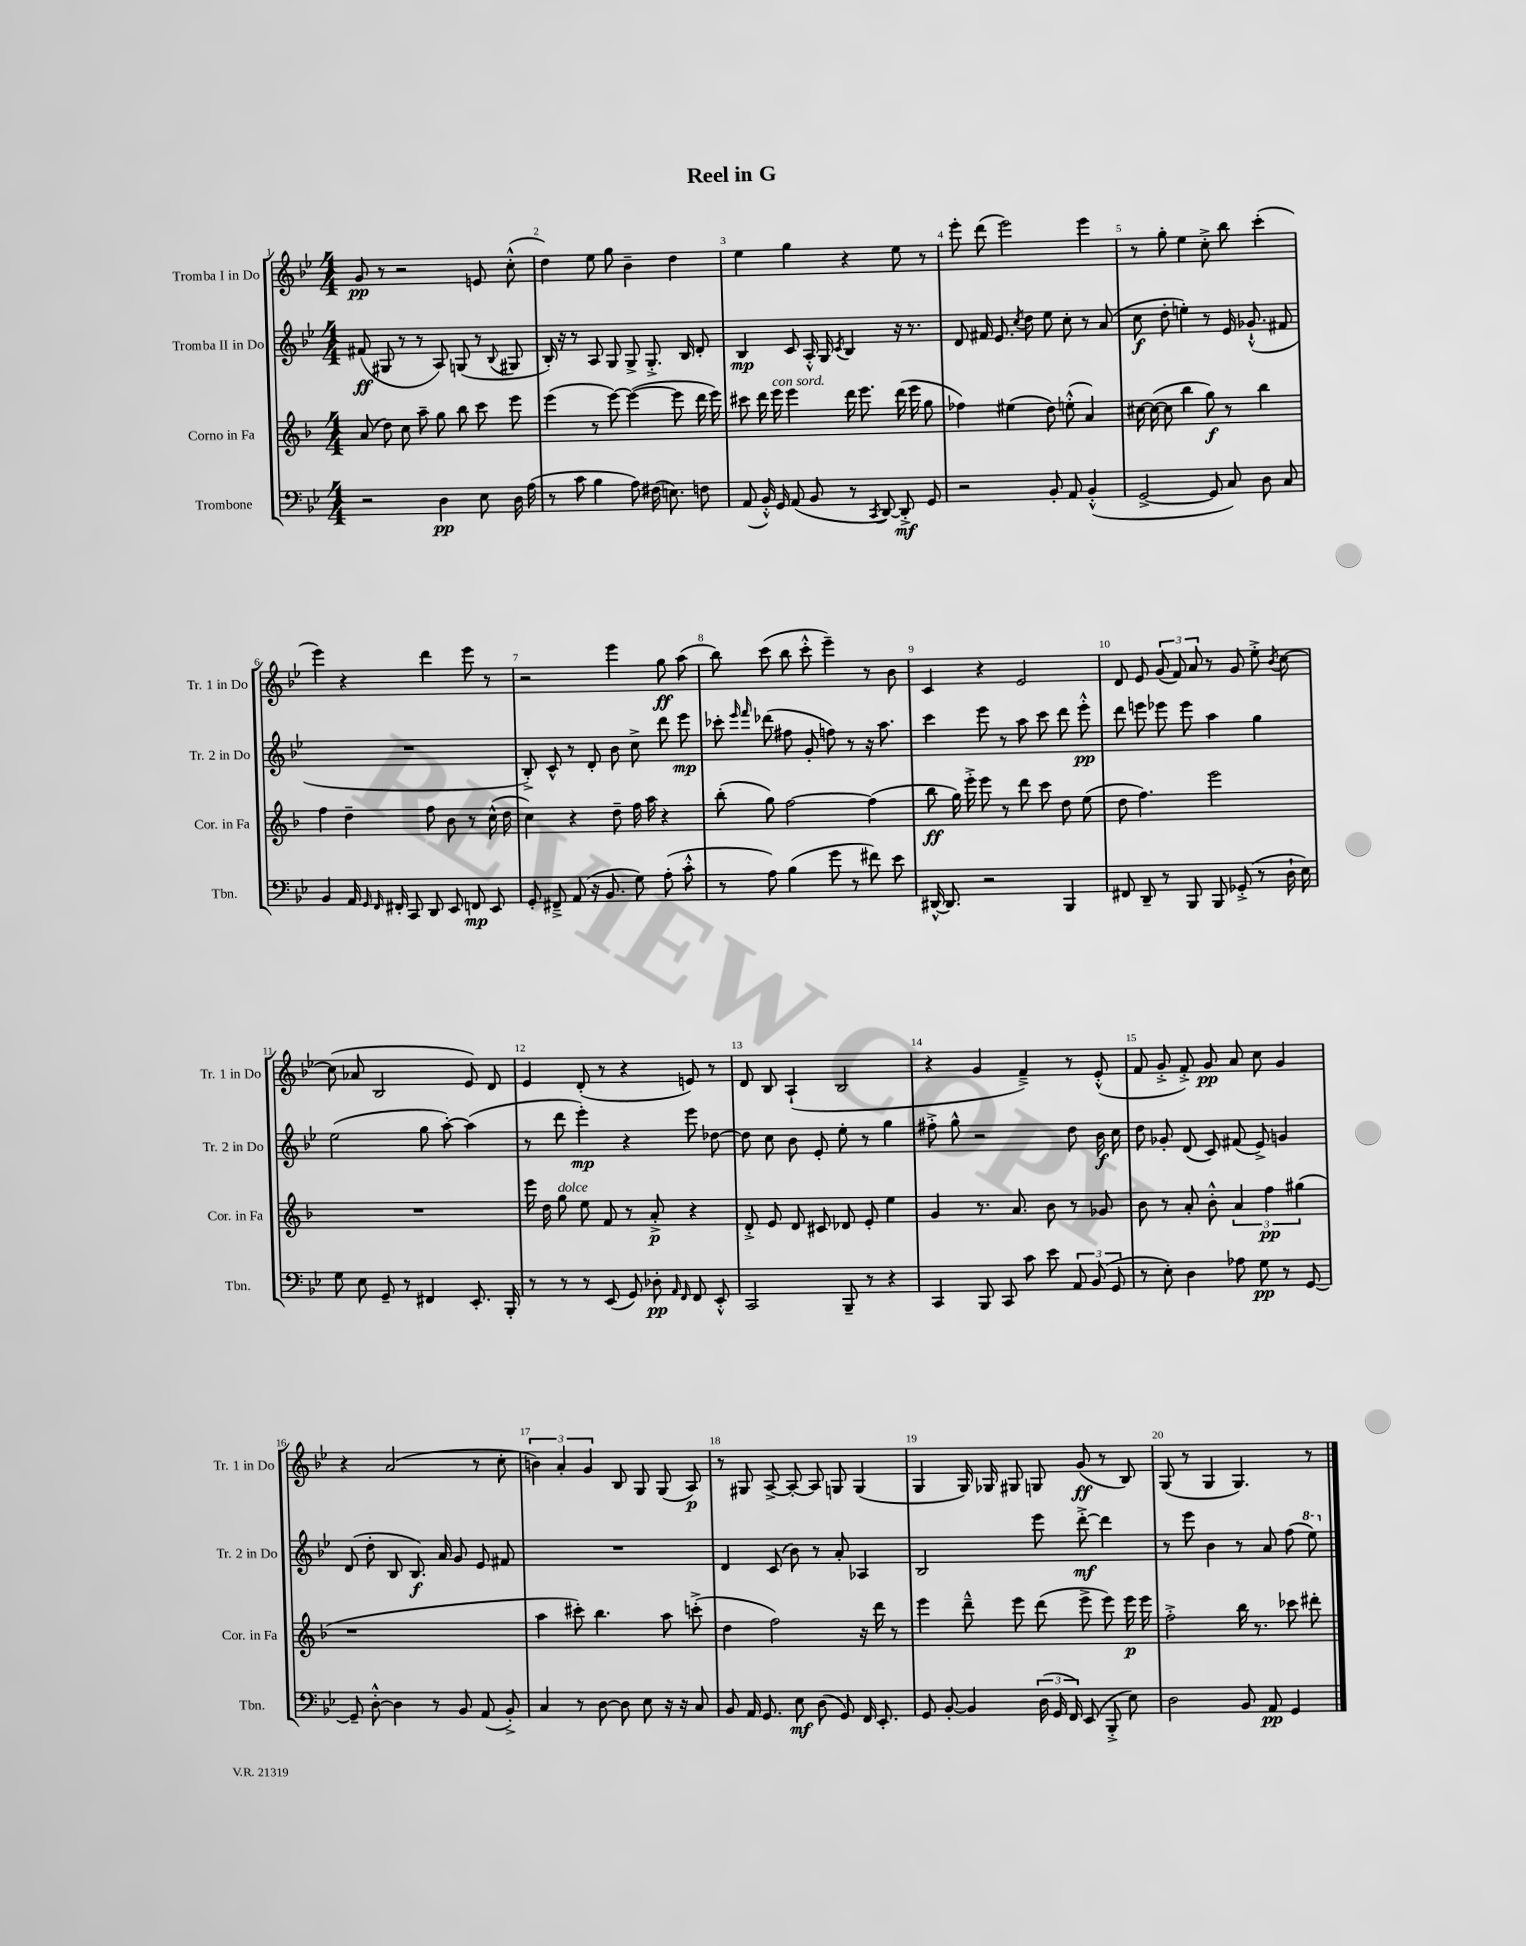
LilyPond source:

\header { title = "Reel in G" }
<<
\new StaffGroup <<
\new Staff = "s0" \with { instrumentName = "Tromba I in Do" shortInstrumentName = "Tr. 1 in Do" } {
    \clef treble \key bes \major \numericTimeSignature \time 4/4
    \autoBeamOff g'8\pp r8 r2 e'8 c''8-.-^( |
    d''4) ees''8 g''8 bes'4-- d''4 |
    ees''4 g''4 r4 ees''8 r8 |
    ees'''8-. d'''8( ees'''2) ees'''4 |
    r8 g''8-. ees''4 c''8-.-> bes''8 c'''4-.( |
    ees'''4) r4 d'''4 ees'''8 r8 |
    r2 ees'''4 g''8\ff a''8( |
    bes''8) c'''8( bes''8 c'''8-.-^ ees'''4--) r8 bes'8 |
    c'4 r4 ees'2 |
    d'8 ees'8 \tuplet 3/2 { g'8( f'8) a'8 } r8 g'8 ees''8-.-> \acciaccatura { bes'8 } c''8~ |
    c''8( aes'8 bes2 ees'8) d'8 |
    ees'4 d'8-.( r8 r4 e'8) r8 |
    d'8 bes8 a4-!( bes2 |
    r4 g'4 f'4--->) r8 ees'8-.-^( |
    f'8 g'8-.-> f'8-.->) g'8\pp a'8 c''8 g'4 |
    r4 a'2( r8 c''8-. |
    \tuplet 3/2 { b'4) a'4-. g'4 } bes8 g8 g8( a8\p) |
    r8 gis8 a8~-> a8~-. a8 g8 g4( |
    g4 g16) ges16 gis8 g8 g'8\ff( r8 bes8) |
    g8( r8 g4 g4.) r8 \bar "|." |
}
\new Staff = "s1" \with { instrumentName = "Tromba II in Do" shortInstrumentName = "Tr. 2 in Do" } {
    \clef treble \key bes \major \numericTimeSignature \time 4/4
    \autoBeamOff fis'8\ff( gis8 r8 r8 a8) g8( r8 \appoggiatura { bes8 } gis8 |
    bes16-.) r16 r8 a8 g8 g8-> g8.-.-> bes16 d'8-. |
    bes4\mp c'8 a16-.-^ g16 \acciaccatura { c'8 } bes4 r16 r8. |
    d'8 fis'16 ees'8. \acciaccatura { c''8 } d''8 ees''8 c''8-. r8 a'8( |
    c''8\f d''8-. e''4-.) r8 ees'16 ges'8.-!-^( fis'8 |
    R1 |
    bes8-.->) c'8-^ r8 d'8-. bes'8 c''8-> d'''8 ees'''8\mp |
    ces'''8-. \grace { ees'''16 f'''16 } des'''8( fis''8 g'8-. f''8) r8 r16 a''8. |
    c'''4 ees'''8 r8 a''8 c'''8 d'''8 ees'''8-.-^\pp |
    d'''8 e'''8 ees'''8 ees'''8 a''4 g''4 |
    ees''2( g''8 a''8~-.) a''4( |
    r8 d'''8 ees'''4-.\mp) r4 ees'''8 des''8~ |
    des''8 c''8 bes'8 ees'8-. ees''8-. r8 g''4 |
    fis''8-.-> g''8-^ r2 d''8 bes'16\f c''16 |
    d''8 ges'8-. d'8( c'8) fis'8( ees'8->) g'4 |
    d'8( d''8-. bes8 bes8.\f) a'16 g'8 ees'8 fis'8 |
    R1 |
    d'4 c'8( bes'8) r8 a'8-. aes4 |
    bes2 ees'''8 d'''8~-.->\mf d'''4 |
    r8 ees'''8 bes'4 r8 a'8 f''8( \ottava #1 ees'''8) \ottava #0 \bar "|." |
}
\new Staff = "s2" \with { instrumentName = "Corno in Fa" shortInstrumentName = "Cor. in Fa" } {
    \clef treble \key f \major \numericTimeSignature \time 4/4
    \autoBeamOff a'8( d''8) c''8 a''8-- g''8 bes''8 c'''8 e'''8 |
    e'''4( r8 e'''8~) e'''4~( e'''8 d'''16 e'''16) |
    cis'''8 d'''16 e'''16^\markup { \italic "con sord." } e'''4 d'''16 e'''8. d'''16( e'''16 g''8 |
    fes''4) eis''4( d''8) e''8-.-^( a'4) |
    cis''16~ cis''16~( cis''8 bes''4 g''8\f) r8 bes''4 |
    f''4 d''4-- f''8 bes'8 r8 c''16-^( d''16 |
    c''4) r4 d''8-- f''16 a''16 r4 |
    bes''8-.( g''8) f''2~ f''4( |
    bes''8\ff g''16) e'''16-.-> e'''8 r8 d'''8 c'''8 d''8 e''8( |
    d''8 f''4.) e'''2 |
    R1 |
    e'''16 d''16 g''8^\markup { \italic "dolce" } e''8 f'8 r8 a'8-.->\p r4 |
    d'8-.-> e'8 d'8 cis'8 des'8 e'8-. e''4 |
    g'4 r8. a'8. bes'8 r8 ges'8 |
    bes'8 r8 a'8-. bes'8-.-^ \tuplet 3/2 { a'4 f''4\pp gis''4( } |
    r1 |
    a''4 cis'''8-.) bes''4. a''8 c'''8-.->( |
    d''4 f''2) r16 d'''16 r8 |
    e'''4 d'''8---^ e'''8 d'''8( e'''8-> e'''8) e'''16\p e'''16 |
    f''2-.-> bes''16 r8. ces'''8 dis'''8-. \bar "|." |
}
\new Staff = "s3" \with { instrumentName = "Trombone" shortInstrumentName = "Tbn." } {
    \clef bass \key bes \major \numericTimeSignature \time 4/4
    \autoBeamOff r2 d4\pp ees8 d16 a16( |
    r8 c'8 bes4 a8) fis16( e8.) f8 |
    a,8( bes,16-.-^) g,16 a,8( bes,8 r8 \acciaccatura { c,8 } d,8~) d,8-.->\mf g,8 |
    r2 bes,8-. a,8 bes,4-.-^( |
    g,2~-> g,8 c8) d8 c8 |
    bes,4 a,16 \grace { g,16 f,16 } fis,16-. c,8 d,8 ees,8 f,8\mp ees,8 |
    g,8-. fis,8---> a,8( r16 bes,8. g8) a8-.( c'8-.-^ |
    r8 a8) bes4( g'8 r8 fis'8) ees'8 |
    dis,16~-^ dis,8. r2 bes,,4 |
    fis,8 d,8-- r8 bes,,8 bes,,8 ges,8-.->( r8 d16-! ees16) |
    g8 ees8 g,8-- r8 fis,4 ees,8.-. bes,,16-. |
    r8 r8 r8 ees,8( g,8) des8-.\pp \grace { a,16 f,16 } f,8 ees,8-.-^ |
    c,2 bes,,8-- r8 r4 |
    c,4 bes,,8 c,8 c'8 ees'8 \tuplet 3/2 { a,8 bes,8( g,8 } |
    r8 ees8-.) d4 aes8 g8\pp r8 g,8~ |
    g,8-- d8~-.-^ d4 r8 bes,8 a,8( bes,8-.->) |
    c4 r8 d8~ d8 ees8 r16 r16 c8 |
    bes,8 a,16 g,8. ees8\mf d8( g,8) f,16 ees,8.-. |
    g,8 bes,8~-. bes,4 \tuplet 3/2 { d16( g,16 f,16) } ees,8( bes,,8-.-> ees8) |
    d2 bes,8 a,8\pp g,4 \bar "|." |
}
>>
>>
\layout { \context { \Score \override BarNumber.break-visibility = ##(#f #t #t) barNumberVisibility = #all-bar-numbers-visible } }
